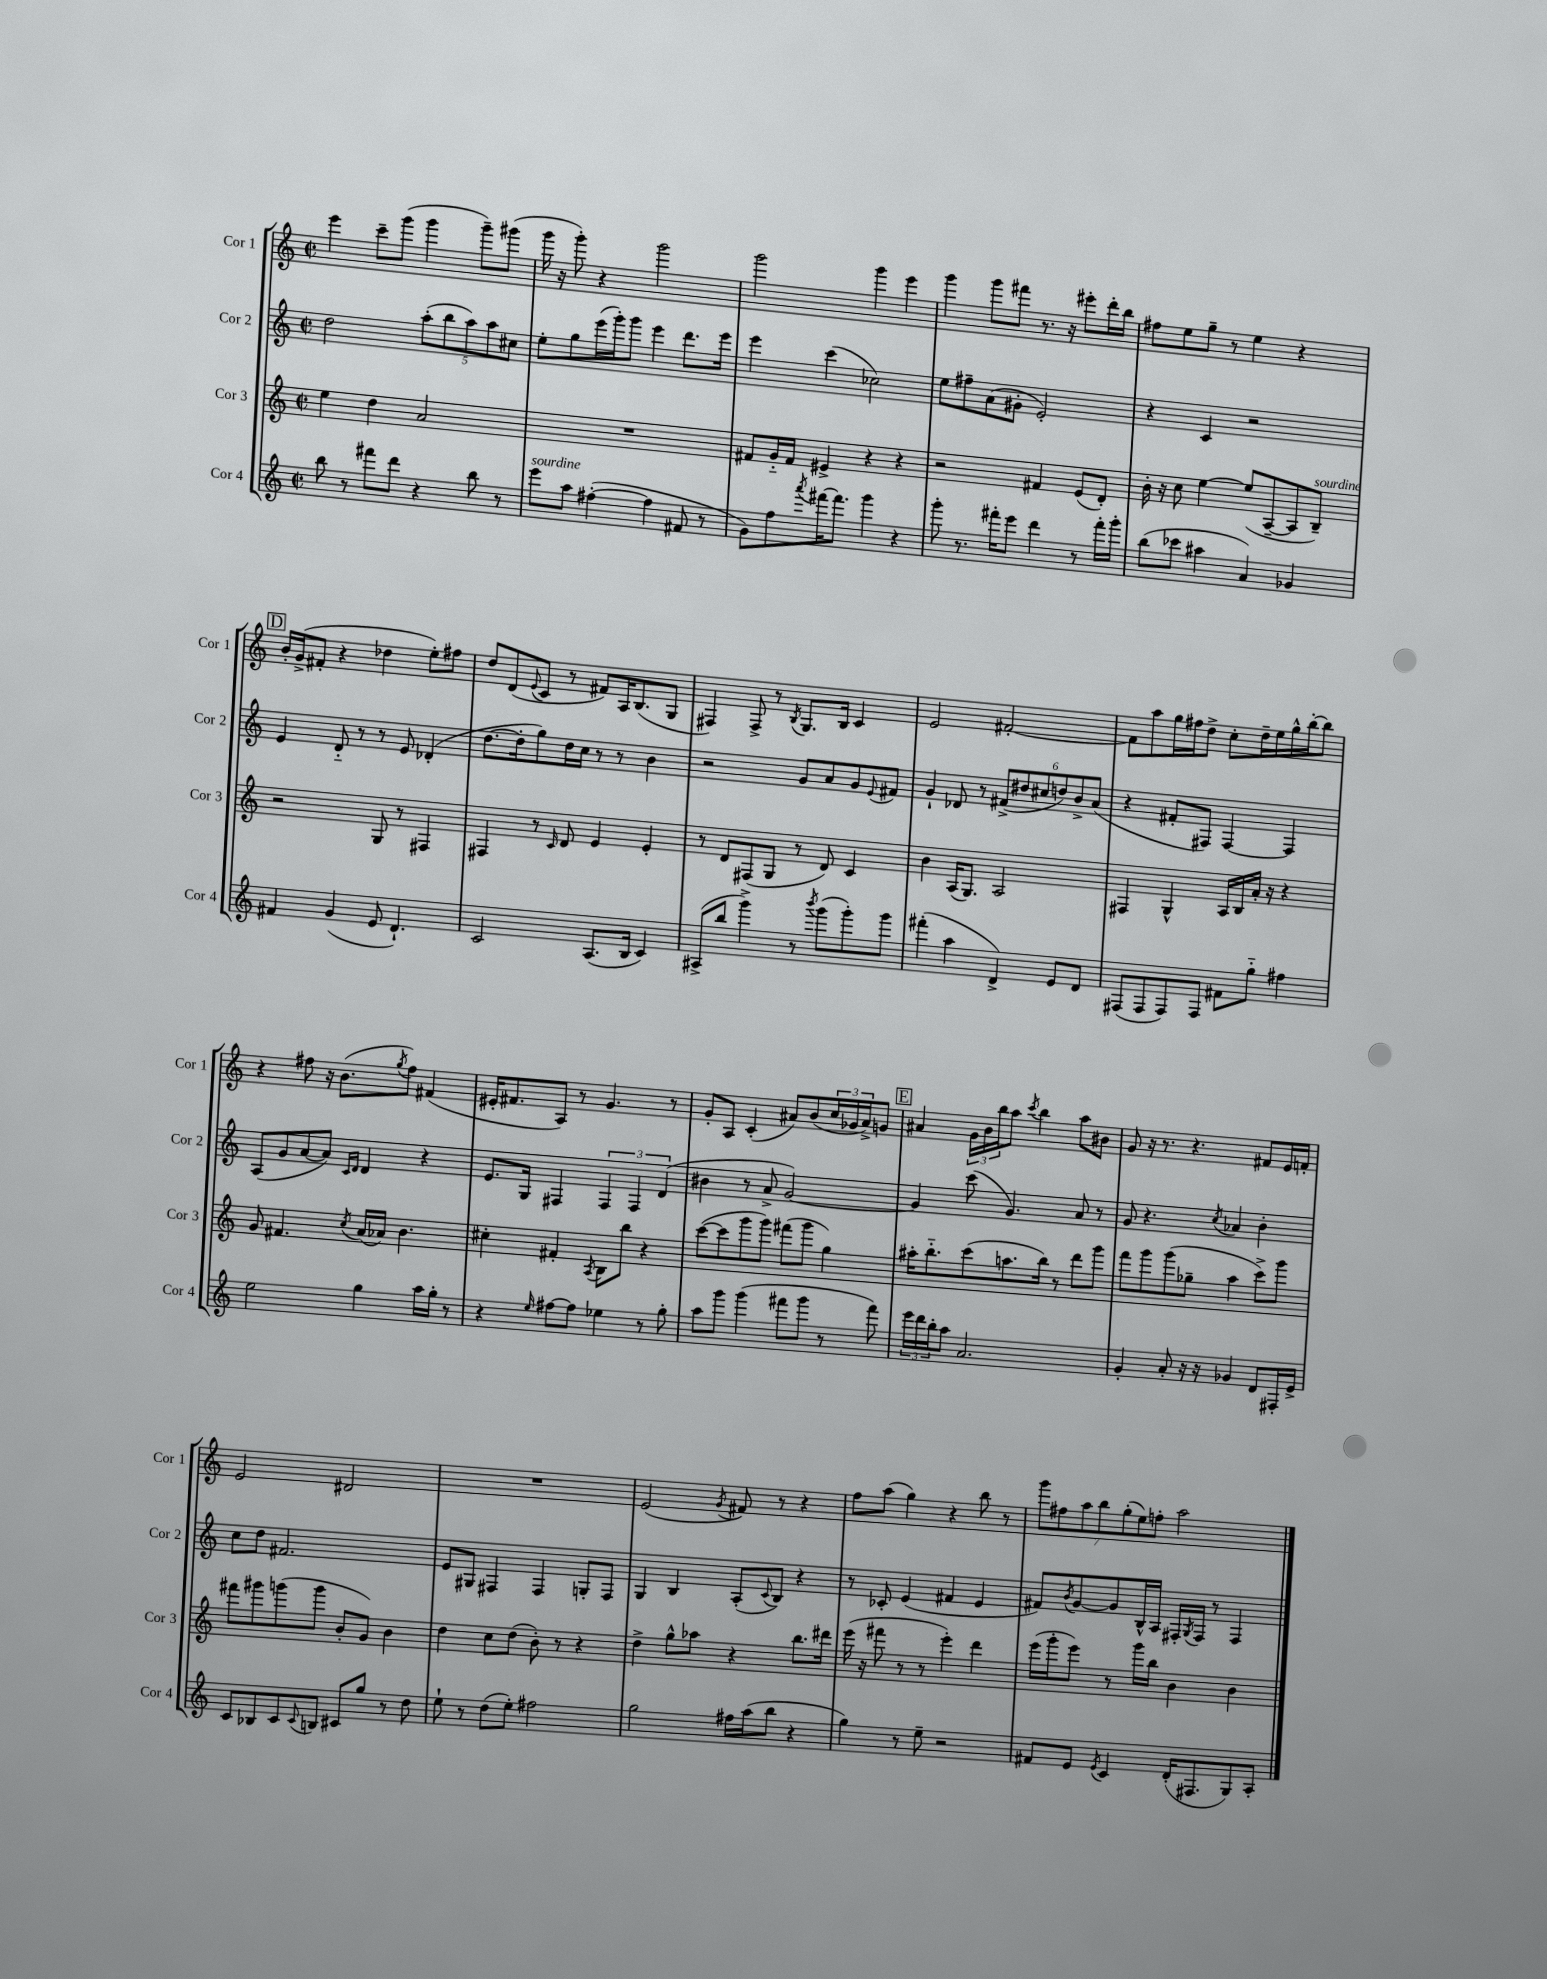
<<
\new StaffGroup <<
\new Staff = "s0" \with { instrumentName = "Cor 1" shortInstrumentName = "Cor 1" } {
    \clef treble \key c \major \defaultTimeSignature \time 2/2
    e'''4 c'''8-- g'''8( g'''4 g'''8--) gis'''8( |
    g'''16 r16 g'''8-.) r4 g'''2 |
    g'''2 g'''4 e'''4 |
    g'''4 g'''8 fis'''8 r8. r16 eis'''8-. d'''16-. b''16 |
    fis''8 e''8 g''8-- r8 e''4 r4 |
    \mark \markup { \box "D" } b'16-. g'16->( fis'8-. r4 des''4 e''8-.) fis''8 |
    d''8 d'8( \appoggiatura { e'8 } c'8 r8 fis'8) a16 b8.( g8 |
    fis4) fis8-> r8 \acciaccatura { b8 } g8. b16 c'4 |
    e'2 fis'2~-. |
    fis'8 a''8 g''16 fis''16 d''8-> c''8-. d''16-- e''16 g''16-^ b''16~-. b''8 |
    r4 fis''8 r16 b'8.( \acciaccatura { g''8 } fis''8) fis'4( |
    eis'16-. fis'8. a8) r8 g'4. r8 |
    g'8-. a8 c'4-.( ais'8) b'8( \tuplet 3/2 { c''16 ges'16 ais'16->) } g'8 |
    \mark \markup { \box "E" } ais'4 \tuplet 3/2 { g'16 b'16 b''16 } a''8 \acciaccatura { c'''8 } b''4 a''8 bis'8 |
    g'8 r16 r8. r4. fis'8 e'16 f'16-. |
    e'2 dis'2 |
    R1 |
    e'2( \acciaccatura { g'8 } fis'8) r8 r4 |
    f''8 a''8( g''4) r4 b''8 r8 |
    \tuplet 7/4 { g'''8 fis''8 a''8 b''8 g''8-.( e''8) f''8-. } a''2 \bar "|." |
}
\new Staff = "s1" \with { instrumentName = "Cor 2" shortInstrumentName = "Cor 2" } {
    \clef treble \key c \major \defaultTimeSignature \time 2/2
    d''2 \tuplet 5/4 { a''8-.( b''8 a''8) a''8 cis''8 } |
    e''8-. g''8 e'''16( g'''16-.) g'''8 e'''4 d'''8. e'''16 |
    e'''4 c'''4( ces''2) |
    e''8 fis''8-- a'8( gis'8-. e'2-.) |
    r4 c'4 r2 |
    \mark \markup { \box "D" } e'4 d'8-_ r8 r8 e'8 des'4-.( |
    d''8.~ d''16-. g''8) d''16 c''16 r8 r8 b'4 |
    r2 g'8 a'8 g'8 \appoggiatura { e'8 } fis'8 |
    g'4-! des'8 r8 \tuplet 6/4 { fis'8->( dis''8 cis''8 d''8) b'8-> a'8( } |
    r4 fis'8-. fis8) fis4~ fis4 |
    a8( g'8 a'8~ a'8) \grace { c'16 d'16 } d'4 r4 |
    e'8. g16 fis4 \tuplet 3/2 { fis4 fis4 d'4( } |
    bis'4 r8 a'8-> g'2~) |
    \mark \markup { \box "E" } g'4 c'''8( g'4.) a'8 r8 |
    g'8 r4. \acciaccatura { c''8 } aes'4 b'4-. |
    c''8 d''8 fis'2. |
    e'8 gis8 fis4 fis4 g8-. fis8 |
    g4 b4 a8-.( \appoggiatura { c'8 } b8) r4 |
    r8 ces'8-. e'4( fis'4 e'4 |
    fis'8) \acciaccatura { b'8 } g'8~ g'8 b16-^ a16 fis16-. \acciaccatura { g8 } fis16 r8 fis4 \bar "|." |
}
\new Staff = "s2" \with { instrumentName = "Cor 3" shortInstrumentName = "Cor 3" } {
    \clef treble \key c \major \defaultTimeSignature \time 2/2
    e''4 d''4 a'2 |
    R1 |
    fis'8 g'16-_ fis'16 eis'4-> r4 r4 |
    r2 fis'4 e'8( d'8-.) |
    b'16-. r16 c''8 e''4~ e''8( a8~-- a8 b8--^\markup { \italic "sourdine" }) |
    \mark \markup { \box "D" } r2 g8 r8 fis4 |
    fis4 r8 \grace { c'16 } d'8 e'4 e'4-. |
    r8 d'8 fis8( g8 r8 d'8) c'4 |
    b'4 a16( g8.) a2 |
    fis4 g4-^ a16 b16 a'16-. r16 r4 |
    g'8 fis'4. \acciaccatura { c''8 } a'16( aes'16) b'4. |
    cis''4-. fis'4-. \acciaccatura { a8 } b8 b''8 r4 |
    c'''8~( c'''8 g'''8 g'''8) fis'''8( g'''8 g''4) |
    \mark \markup { \box "E" } ais''16-. b''8.-_ c'''8( a''8. b''16) r8 d'''8 g'''8 |
    f'''8 g'''8 g'''8( ges''8-- a''4 c'''8->) g'''8 |
    fis'''8 gis'''8 g'''8( g'''8 b'8-. g'8) b'4 |
    d''4 c''8 d''8( b'8-.) r8 r4 |
    d''4-> g''8-^ aes''8 r4 b''8. dis'''16 |
    e'''16( r16 fis'''8 r8 r8 e'''4-.) d'''4 |
    e'''16( g'''16-. e'''8) r8 g'''16 b''16 b'4 b'4 \bar "|." |
}
\new Staff = "s3" \with { instrumentName = "Cor 4" shortInstrumentName = "Cor 4" } {
    \clef treble \key c \major \defaultTimeSignature \time 2/2
    b''8 r8 fis'''8 d'''8 r4 b''8 r8 |
    e'''8^\markup { \italic "sourdine" } a''8 fis''4~-.( fis''4 fis'8 r8 |
    g'8) f''8 \acciaccatura { a'''8 } fis'''16~ fis'''8. g'''4 r4 |
    g'''8-. r8. fis'''16-. e'''8 d'''4 r8 fis'''16-. g'''16-. |
    b''8( ces'''8 ais''4 a'4) ges'4 |
    \mark \markup { \box "D" } fis'4 g'4( e'8 d'4.-!) |
    c'2 a8.( b16 c'4) |
    ais8->( b''8 g'''4->) r8 \acciaccatura { b'''8 } g'''8( g'''8-.) g'''8 |
    fis'''4-.( a''4 d'4->) e'8 d'8 |
    fis8( fis8 fis8) fis8 fis'8 g''8-_ fis''4 |
    e''2 g''4 a''16 g''16-. r8 |
    r4 \grace { e''16 } fis''8~ fis''8 ees''4 r8 g''8-. |
    a''8 g'''8 g'''4( fis'''8 g'''8 r8 fis'''8) |
    \mark \markup { \box "E" } \tuplet 3/2 { e'''16 d'''16 b''16-. } a''8 a'2. |
    g'4-. a'8-. r16 r16 ges'4 d'8 fis16-. e'16-> |
    c'8 bes8 c'8 \appoggiatura { c'8 } b8 cis'8 g''8 r8 d''8 |
    e''8-! r8 d''8( e''8-.) fis''2 |
    g''2 fis''16 a''16( b''8 r4 |
    g''4) r8 e''8-- r2 |
    fis'8 e'8 \acciaccatura { e'8 } c'4 d'16-.( fis8. g8) a8-. \bar "|." |
}
>>
>>
\layout { \context { \Score \remove "Bar_number_engraver" } }
